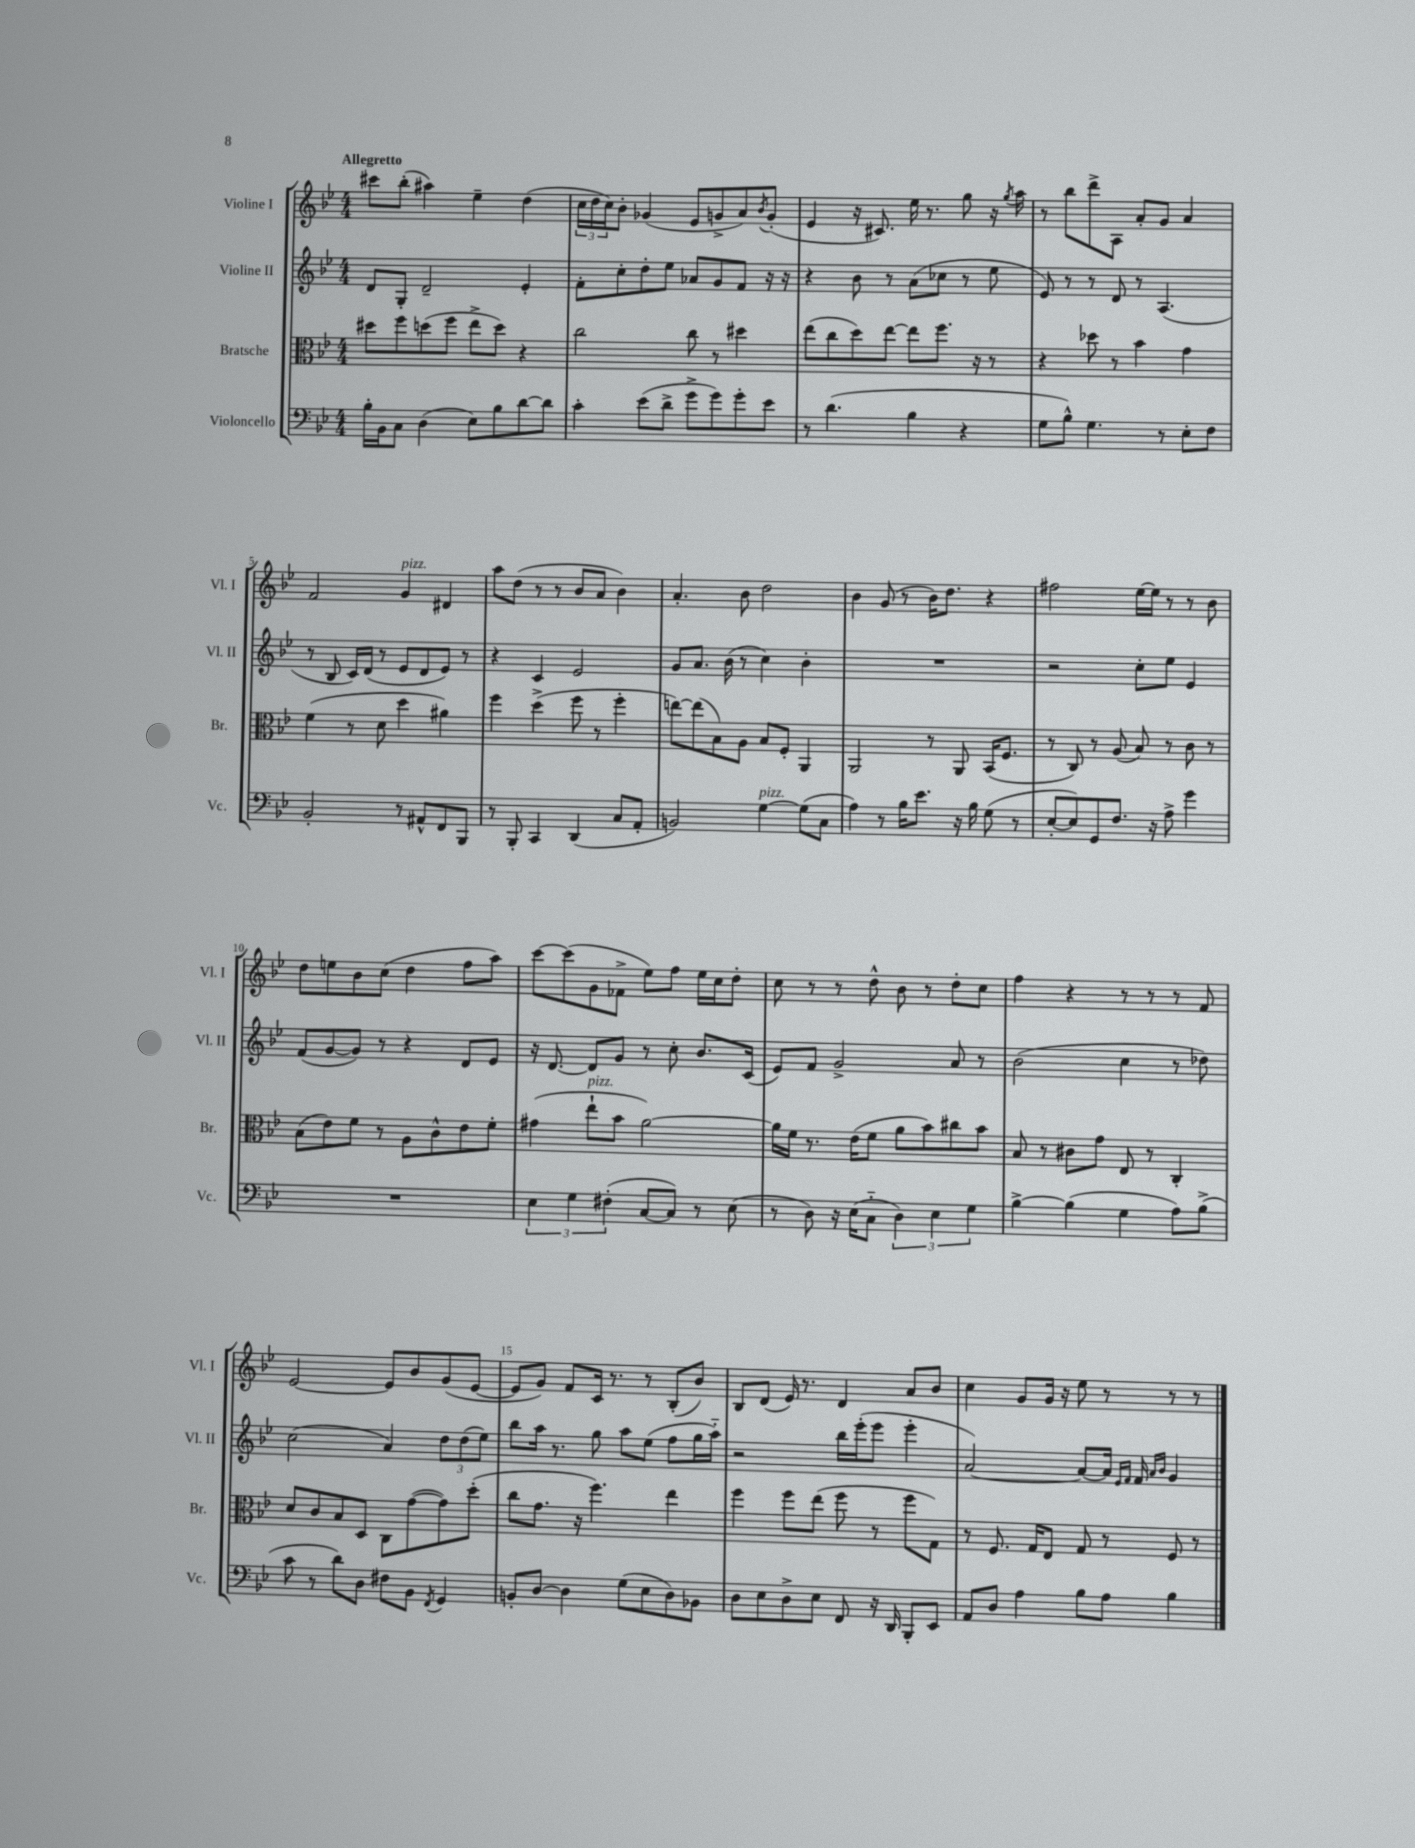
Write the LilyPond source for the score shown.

<<
\new StaffGroup <<
\new Staff = "s0" \with { instrumentName = "Violine I" shortInstrumentName = "Vl. I" } {
    \clef treble \key bes \major \numericTimeSignature \time 4/4 \tempo "Allegretto"
    cis'''8 bes''8-.( ais''4) ees''4-- d''4( |
    \tuplet 3/2 { c''16 d''16 c''16) } bes'8-. ges'4( ees'8 g'8-> a'8) \acciaccatura { bes'8 } g'8-.( |
    ees'4 r16 cis'8.) ees''16 r8. g''8 r16 \acciaccatura { g''8 } a''16 |
    r8 bes''8 d'''8-> a8 a'8-. g'8 a'4 |
    f'2 g'4^\markup { \italic "pizz." } dis'4 |
    a''8 d''8( r8 r8 bes'8 a'8 bes'4) |
    a'4.-. bes'8 d''2 |
    bes'4 g'8( r8 bes'16) d''8. r4 |
    fis''2 ees''16~ ees''16 r8 r8 bes'8 |
    d''8 e''8 bes'8 c''8( d''4 f''8 a''8) |
    c'''8~ c'''8( g'8 fes'8-> ees''8) f''8 ees''16 c''16 d''8-. |
    c''8 r8 r8 d''8-^ bes'8 r8 d''8-. c''8 |
    f''4 r4 r8 r8 r8 f'8 |
    ees'2~ ees'8 bes'8 g'8( ees'8~ |
    ees'8 g'8) f'8 c'16 r8. r8 bes8-.( bes'8) |
    bes8 d'8( ees'16) r8. d'4 a'8 bes'8 |
    c''4 g'8 g'16 r16 ees''8 r8 r8 r8 \bar "|." |
}
\new Staff = "s1" \with { instrumentName = "Violine II" shortInstrumentName = "Vl. II" } {
    \clef treble \key bes \major \numericTimeSignature \time 4/4
    d'8 g8-. d'2-- ees'4-. |
    f'8-. c''8-. d''8-. ees''8 aes'8 g'8 f'8 r16 r16 |
    r4 bes'8 r8 a'8( ces''8 r8 ees''8 |
    ees'8) r8 r8 d'8 r8 a4.( |
    r8 bes8 c'16) d'16( r8 ees'8 d'8 ees'8) r8 |
    r4 c'4 ees'2 |
    g'8 a'8. bes'16( r8 c''4) bes'4-. |
    R1 |
    r2 c''8-. ees''8 ees'4 |
    f'8( g'8~ g'8) r8 r4 d'8 ees'8 |
    r16 d'8.~ d'8 g'8 r8 c''8-. bes'8. c'16( |
    ees'8) f'8 g'2-> a'8 r8 |
    bes'2( c''4 r8 des''8) |
    c''2( a'4) \tuplet 3/2 { d''8 d''8( ees''8) } |
    bes''8 a''16 r8. g''8 a''8 ees''8( f''8 g''16 a''16-_) |
    r2 bes''16 ees'''16-.( ees'''8 ees'''4-. |
    a'2~) a'8~ a'16 \grace { ees'16 f'16 } f'16 \grace { a'16 bes'16 } g'4 \bar "|." |
}
\new Staff = "s2" \with { instrumentName = "Bratsche" shortInstrumentName = "Br." } {
    \clef alto \key bes \major \numericTimeSignature \time 4/4
    dis''8 f''8 d''8( f''8 ees''8-> d''8) r4 |
    c''2 c''8 r8 dis''4 |
    ees''8( c''8 d''8) ees''8~ ees''8 f''8. r16 r8 |
    r4 des''8 r8 bes'4 g'4 |
    f'4( r8 d'8 d''4 ais'4) |
    f''4 d''4->( f''8 r8 f''4-. |
    e''8~) e''8( bes8) a8 bes8 f8-. a,4 |
    a,2 r8 a,8 bes,16( f8. |
    r8 c8) r8 a8( bes8) r8 c'8 r8 |
    bes8( ees'8) f'8 r8 a8 c'8-^ ees'8 f'8-. |
    gis'4( ees''8-!^\markup { \italic "pizz." } bes'8 a'2~) |
    a'16 f'16 r8. ees'16( f'8 a'8 bes'8) cis''8 bes'8 |
    bes8 r8 cis'8 g'8 ees8 r8 c4-. |
    d'8 c'8 bes8 d8 c8 g'8~( g'8) d''8-.( |
    c''8 g'8. r16 f''4.) ees''4 |
    f''4 f''8 ees''8( f''8 r8 f''8 g8) |
    r8 f8. g16 ees8 g8 r8 f8 r8 \bar "|." |
}
\new Staff = "s3" \with { instrumentName = "Violoncello" shortInstrumentName = "Vc." } {
    \clef bass \key bes \major \numericTimeSignature \time 4/4
    bes16-. bes,16 c8 d4( ees8) bes8 d'8~ d'8 |
    c'4-. ees'8( d'8-> g'8-> g'8) g'8-. ees'8 |
    r8 d'4.( bes4 r4 |
    g8 bes8-^) g4. r8 ees8-. f8 |
    bes,2-. r8 ais,8-^ f,8 bes,,8 |
    r8 bes,,8-. c,4 d,4( c8 a,8-. |
    b,2) g4~^\markup { \italic "pizz." } g8( c8 |
    a4) r8 bes16 ees'8. r16 bes16 g8( r8 |
    ees8~-. ees8) g,8 f8. r16 a8-> g'4 |
    R1 |
    \tuplet 3/2 { ees4 g4 fis4-.( } c8~ c8) r8 ees8( |
    r8 d8) r16 ees16( c8-_ \tuplet 3/2 { d4) ees4 g4 } |
    bes4~-> bes4( g4 a8) bes8->( |
    c'8 r8 d'8) d8 fis8 bes,8 \acciaccatura { f,8 } g,4 |
    b,8-. d8~ d4 g8( ees8 d8) bes,8 |
    d8 ees8 d8-> ees8 f,8 r16 d,16 bes,,8-. ees,8 |
    a,8 d8 a4 bes8 a8 bes4 \bar "|." |
}
>>
>>
\layout { \context { \Score \override BarNumber.break-visibility = ##(#f #t #t) barNumberVisibility = #(every-nth-bar-number-visible 5) } }
